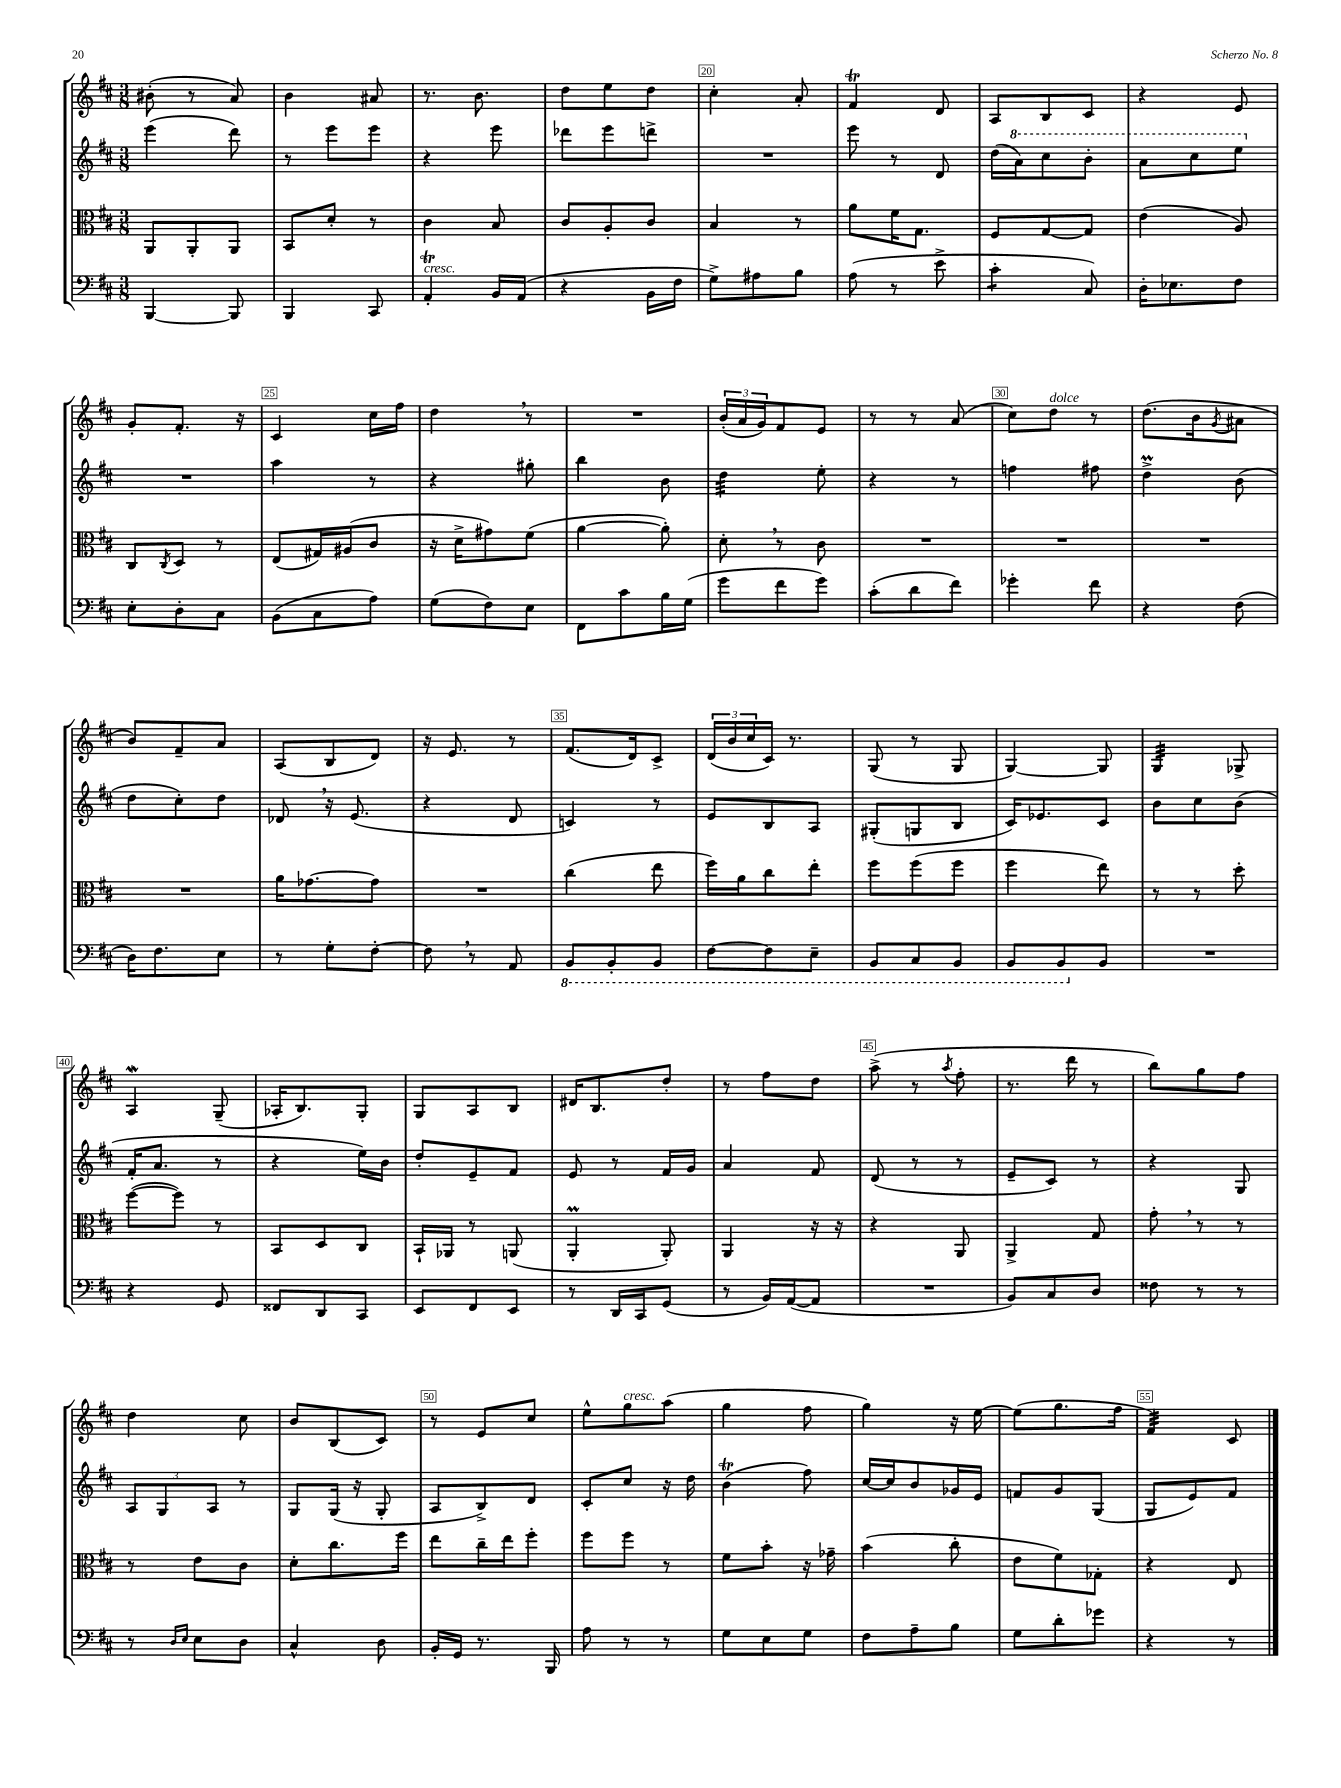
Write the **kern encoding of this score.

**kern	**kern	**kern	**kern
*staff4	*staff3	*staff2	*staff1
*clefF4	*clefC3	*clefG2	*clefG2
*k[f#c#]	*k[f#c#]	*k[f#c#]	*k[f#c#]
*M3/8	*M3/8	*M3/8	*M3/8
[4BBB	8AA	(4eee	(8b#'
.	8AA'	.	8r
8BBB]	8AA	8ddd)	8a)
=	=	=	=
4BBB	8BB	8r	4b
.	8d'	8eee	.
8CC#	8r	8eee	8a#
=	=	=	=
4AA'	4c#	4r	8.r
.	.	.	8.b
16BB	8B	8eee	.
(16AA	.	.	.
=	=	=	=
4r	8c#	8ddd-	8dd
.	8A'	8eee	8ee
16BB	8c#	8ddd^	8dd
16F#	.	.	.
=	=	=	=
8G^)	4B	4.r	4cc#'
8A#	.	.	.
8B	8r	.	8a'
=	=	=	=
(8A	8a	8eee	4f#
8r	16f#	8r	.
.	8.G	.	.
8e^	.	8d	8d
=	=	=	=
4c#'	8F#	(16dd	8A
.	.	16aa)	.
.	[8G	8ccc#	8B
8C#)	8G]	8bb'	8c#
=	=	=	=
16D'	(4e	8aa	4r
8.E-	.	.	.
.	.	8ccc#	.
8F#	8A)	8eee	8e
=	=	=	=
8E'	8C#	4.r	8g'
.	8qC#	.	.
8D'	8D	.	8.f#'
8C#	8r	.	.
.	.	.	16r
=	=	=	=
(8BB	(8E	4aa	4c#
8C#	16G#)	.	.
.	(16A#	.	.
8A)	8c#	8r	16cc#
.	.	.	16ff#
=	=	=	=
(8G	16r	4r	4dd
.	16d^	.	.
8F#)	8g#)	.	.
8E	(8f#	8gg#'	8r
=	=	=	=
8FF#	[4a	4bb	4.r
8c#	.	.	.
16B	8a'])	8b	.
(16G	.	.	.
=	=	=	=
8g	8d'	4dd	(24b'
.	.	.	24a
.	.	.	24g)
8f#	8r	.	8f#
8g)	8c#	8ee'	8e
=	=	=	=
(8c#'	4.r	4r	8r
8d	.	.	8r
8f#)	.	8r	(8a
=	=	=	=
4g-'	4.r	4ff	8cc#)
.	.	.	8dd
8f#	.	8ff#	8r
=	=	=	=
4r	4.r	4dd^	(8.dd
.	.	.	16b
.	.	.	8qg
(8F#	.	(8b	8a#
=	=	=	=
16D)	4.r	8dd	8b)
8.F#	.	.	.
.	.	8cc#')	8f#~
8E	.	8dd	8a
=	=	=	=
8r	16a	8d-	(8A
.	[8.g-	.	.
8G'	.	16r	8B
.	.	(8.e	.
[8F#'	8g-]	.	8d)
=	=	=	=
8F#]	4.r	4r	16r
.	.	.	8.e
8r	.	.	.
8AA	.	8d	8r
=	=	=	=
8BBB	(4cc#	4c)	(8.f#
8BBB'	.	.	.
.	.	.	16d)
8BBB	8ee	8r	8c#^
=	=	=	=
[8FF#	16ff#)	8e	(24d
.	.	.	24b
.	16a	.	.
.	.	.	24cc#
8FF#]	8cc#	8B	16c#)
.	.	.	8.r
8EE~	8ee'	8A	.
=	=	=	=
8BBB	8ff#	(8G#'	(8G
8CC#	(8ff#	8G	8r
8BBB	8ff#	8B	8G
=	=	=	=
8BBB	4ff#	16c#)	[4G)
.	.	8.e-	.
8BBB	.	.	.
8BB	8ee)	8c#	8G]
=	=	=	=
4.r	8r	8b	4G
.	8r	8cc#	.
.	8dd'	(8b	8G-^
=	=	=	=
4r	([8ff#	16f#'	4A
.	.	8.a	.
.	8ff#])	.	.
8GG	8r	8r	(8G~
=	=	=	=
8FF##	8BB	4r	16A-'
.	.	.	8.B)
8DD	8D	.	.
8CC#	8C#	16ee)	8G'
.	.	16b	.
=	=	=	=
8EE	16BB`	8dd'	8G
.	16AA-	.	.
8FF#	8r	8e~	8A
8EE	(8AA	8f#	8B
=	=	=	=
8r	4AA'	8e	16d#
.	.	.	8.B
16DD	.	8r	.
16CC#	.	.	.
(8GG	8AA')	16f#	8dd'
.	.	16g	.
=	=	=	=
8r	4AA	4a	8r
16BB)	.	.	8ff#
([16AA	.	.	.
8AA]	16r	8f#	8dd
.	16r	.	.
=	=	=	=
4.r	4r	(8d	(8aa^
.	.	8r	8r
.	.	.	8qaa
.	8AA	8r	8ff#'
=	=	=	=
8BB)	4AA^	8e~	8.r
8C#	.	8c#)	.
.	.	.	16ddd
8D	8G	8r	8r
=	=	=	=
8F##	8g'	4r	8bb)
8r	8r	.	8gg
8r	8r	8G	8ff#
=	=	=	=
8r	8r	12A	4dd
.	.	12G	.
16qqD	.	.	.
16qqE	.	.	.
8E	8e	.	.
.	.	12A	.
8D	8c#	8r	8cc#
=	=	=	=
4C#^^	8d'	8G	8b
.	8.cc#	(16G	(8B
.	.	16r	.
8D	.	8G'	8c#)
.	16ff#	.	.
=	=	=	=
16BB'	8ee	8A	8r
16GG	.	.	.
8.r	16cc#~	8B^)	8e
.	16ee	.	.
.	8ff#'	8d	8cc#
16BBB	.	.	.
=	=	=	=
8A	8ff#	8c#'	8ee^^
8r	8ff#	8cc#	8gg
8r	8r	16r	(8aa
.	.	16dd	.
=	=	=	=
8G	8f#	(4b	4gg
8E	8b'	.	.
8G	16r	8ff#)	8ff#
.	16g-~	.	.
=	=	=	=
8F#	(4b	[16cc#	4gg)
.	.	16cc#]	.
8A~	.	8b	.
8B	8cc#'	16g-	16r
.	.	16e	[16ee
=	=	=	=
8G	8e	8f	(8ee]
8d'	8f#)	8g	8.gg
8g-	8G-'	(8G	.
.	.	.	16ff#
=	=	=	=
4r	4r	8G	4f#)
.	.	8e)	.
8r	8E	8f#	8c#
==	==	==	==
*-	*-	*-	*-
